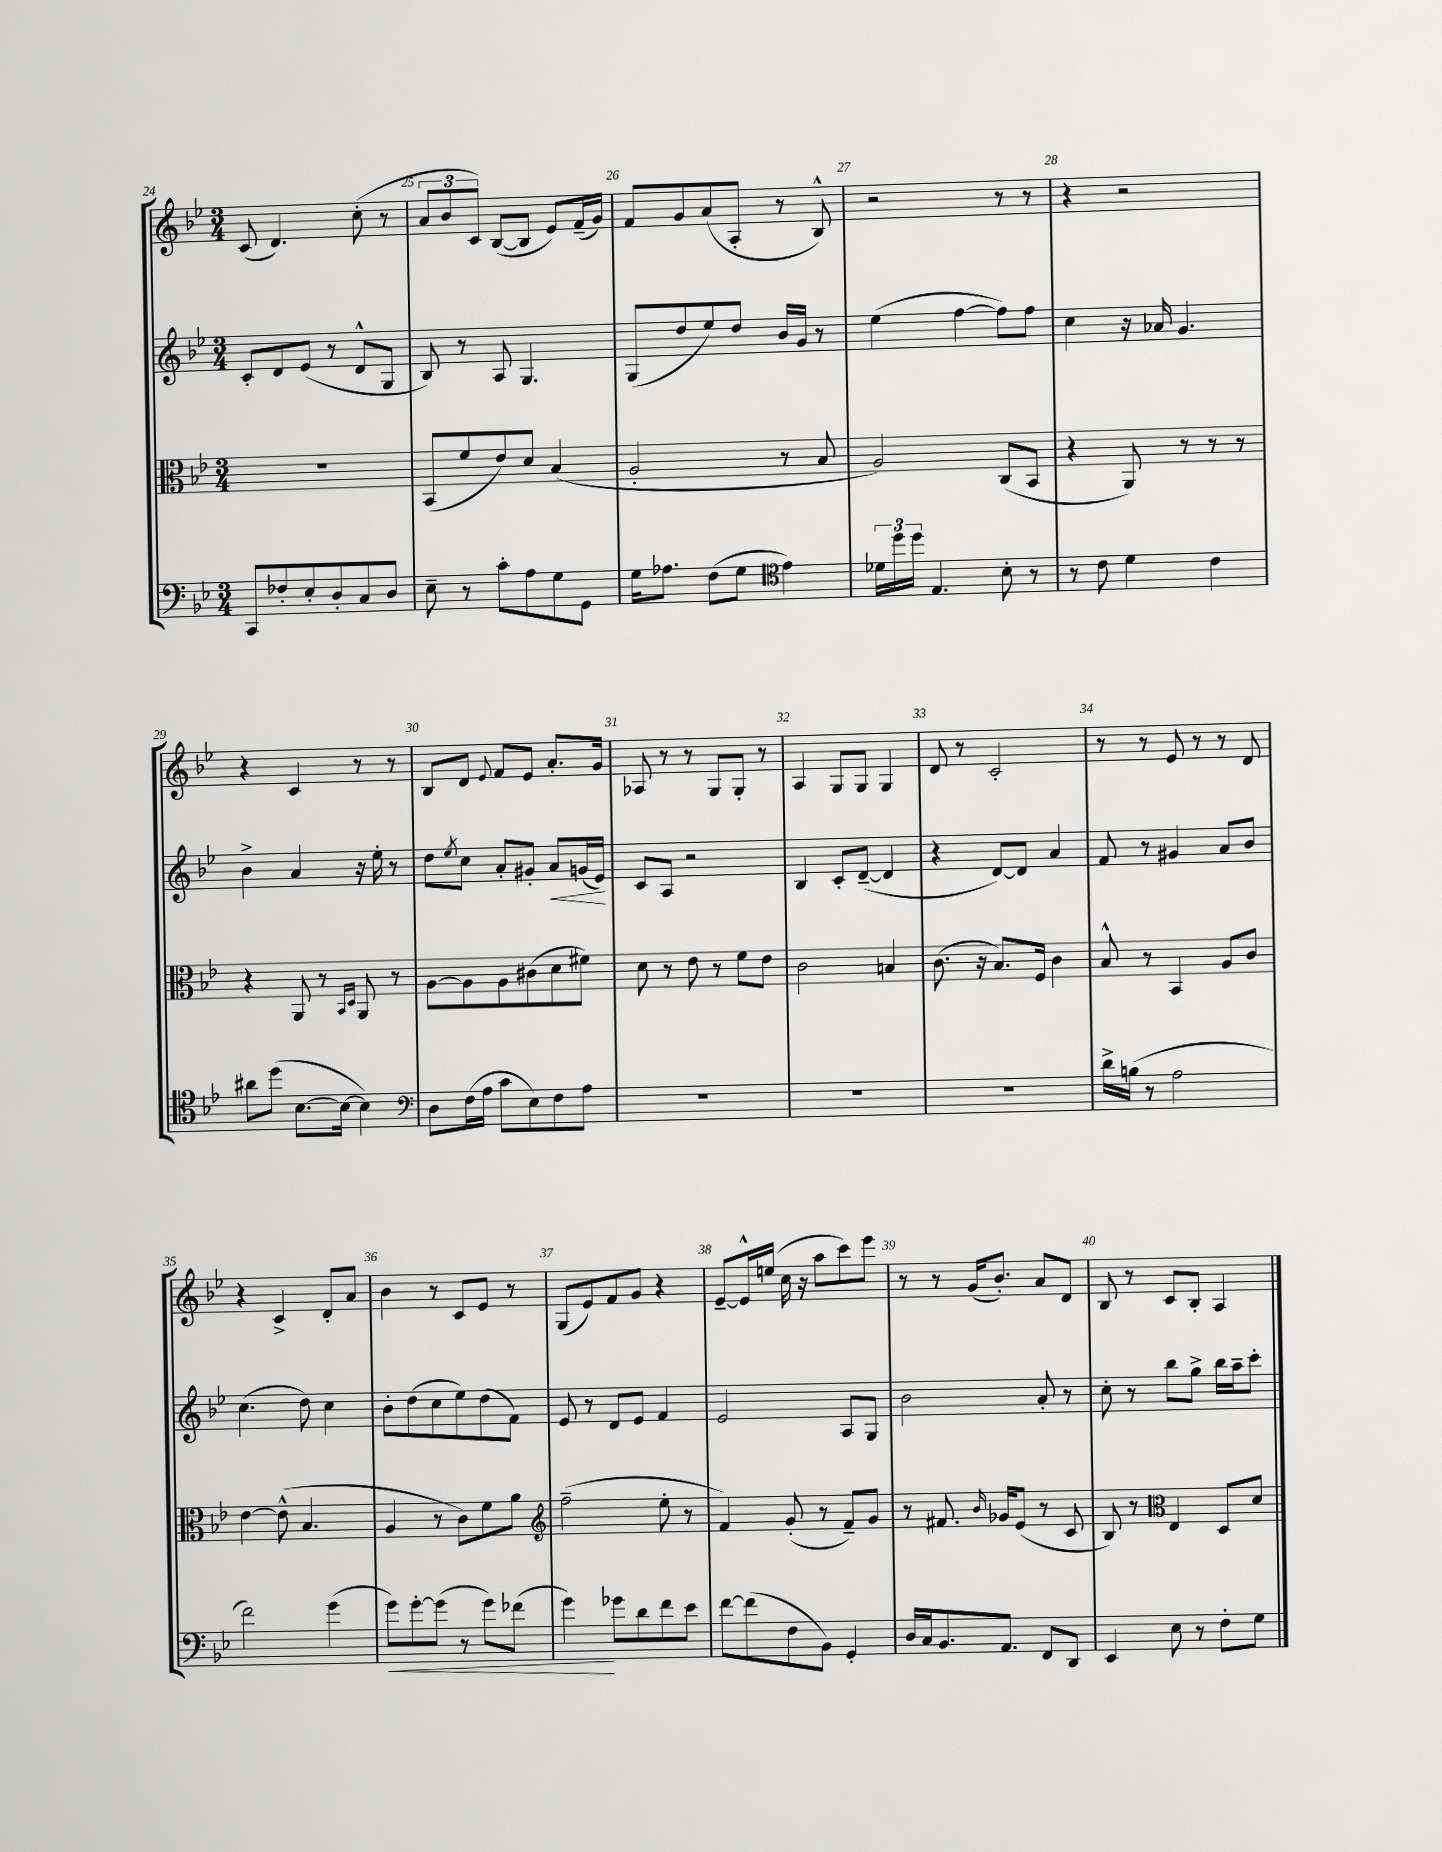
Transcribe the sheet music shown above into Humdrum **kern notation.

**kern	**kern	**kern	**kern
*staff4	*staff3	*staff2	*staff1
*clefF4	*clefC3	*clefG2	*clefG2
*k[b-e-]	*k[b-e-]	*k[b-e-]	*k[b-e-]
*M3/4	*M3/4	*M3/4	*M3/4
8CC	2.r	8c'	(8c
8F-'	.	8d	4.d)
8E-'	.	(8e-	.
8D'	.	8r	.
8C	.	8d^^	(8cc'
8D	.	8G	8r
=	=	=	=
8E-~	(8BB-	8B-)	12a
.	.	.	12b-
8r	8f	8r	.
.	.	.	12c)
8c'	8e-)	8A	([8B-
8A	8d	4.G	8B-]
8G	(4B-	.	8e-)
8GG	.	.	(16f~
.	.	.	16g)
=	=	=	=
16G	2A'	(8G	8f
8.A-	.	.	.
.	.	8dd	8g
(8F	.	8ee-)	(8a
8G	.	8dd	8A'
*clefC4	*	*	*
4e-)	8r	16b-	8r
.	.	16g	.
.	8B-	8r	8B-^^)
=	=	=	=
24d-	2A)	(4ee-	2r
24dd	.	.	.
24dd	.	.	.
4.E-	.	.	.
.	.	[4ff	.
8B-'	(8C	8ff])	8r
8r	8BB-	8ff	8r
=	=	=	=
8r	4r	4cc	4r
8c	.	.	.
4d	8AA)	16r	2r
.	.	16a-	.
.	8r	4.g	.
4c	8r	.	.
.	8r	.	.
=	=	=	=
8a#	4r	4b-^	4r
(8dd	.	.	.
[8.B-	8AA	4a	4c
.	8r	.	.
16B-_	.	.	.
.	16qqBB-	.	.
.	16qqD	.	.
4B-])	8AA	16r	8r
.	.	16ee-'	.
.	8r	8r	8r
=	=	=	=
*clefF4	*	*	*
8D	[8A	8dd	8B-
.	.	8qee-	.
(16F	8A]	8cc	8d
16A	.	.	.
.	.	.	8qqe-
8c	8A	8a'	8f
8E-)	(8c#	8g#'	8e-
8F	8d	8a	8.a'
8A	8f#)	(16g	.
.	.	16e-)	16g
=	=	=	=
2.r	8d	8c	8A-
.	8r	8A	8r
.	8e-	2r	8r
.	8r	.	8G
.	8f	.	8G'
.	8e-	.	8r
=	=	=	=
2.r	2c	4B-	4A
.	.	8c'	8G
.	.	([8d~	8G
.	4B	4d]	4G
=	=	=	=
2.r	(8.c	4r	8d
.	.	.	8r
.	16r	.	.
.	8.B-)	[8d)	2c'
.	.	8d]	.
.	16F	.	.
.	4c	4a	.
=	=	=	=
16d^	8B-^^	8f	8r
(16B	.	.	.
8r	8r	8r	8r
2A	4BB-	4g#	8e-
.	.	.	8r
.	8A	8a	8r
.	8c	8b-	8d
=	=	=	=
2f)	[4e-	(4.cc	4r
.	(8e-^^]	.	4c^
.	4.B-	8dd)	.
(4g	.	4cc	8d'
.	.	.	8a
=	=	=	=
8g)	4A	8b-'	4b-
[8g'	.	(8dd	.
(8g]	8r	8cc	8r
8r	8c)	8ee-)	8c
8g)	8f	(8dd	8e-
(8f-	8a	8f)	8r
=	=	=	=
*	*clefG2	*	*
4g)	(2ff~	8e-	(8G
.	.	8r	8e-)
8g-	.	8d	8f
8d	.	8e-	8g
8f	8ee-'	4f	4r
8e-	8r	.	.
=	=	=	=
[8f	4f)	2e-	[8e-~
(8f]	.	.	16e-^^]
.	.	.	(16ee
8F	(8g'	.	16cc
.	.	.	16r
8BB-)	8r	.	8aa
4GG'	8f~)	8A	8ccc)
.	8g	8G	8eee-
=	=	=	=
16D	8r	2b-	8r
16C	.	.	.
8.BB-	8.f#	.	8r
.	.	.	(16g
.	16qqb-	.	.
8.AA	16g-	.	8.b-')
.	(8e-	.	.
8FF	8r	8a'	8a
8DD	8c	8r	8d
=	=	=	=
4EE-	8B-)	8cc'	8B-
.	8r	8r	8r
*	*clefC3	*	*
8E-	4E-	8bb-	8c
8r	.	8gg^	8B-'
8F'	8D	16bb-	4A
.	.	16aa~	.
8G	8d	8ccc'	.
==	==	==	==
*-	*-	*-	*-
